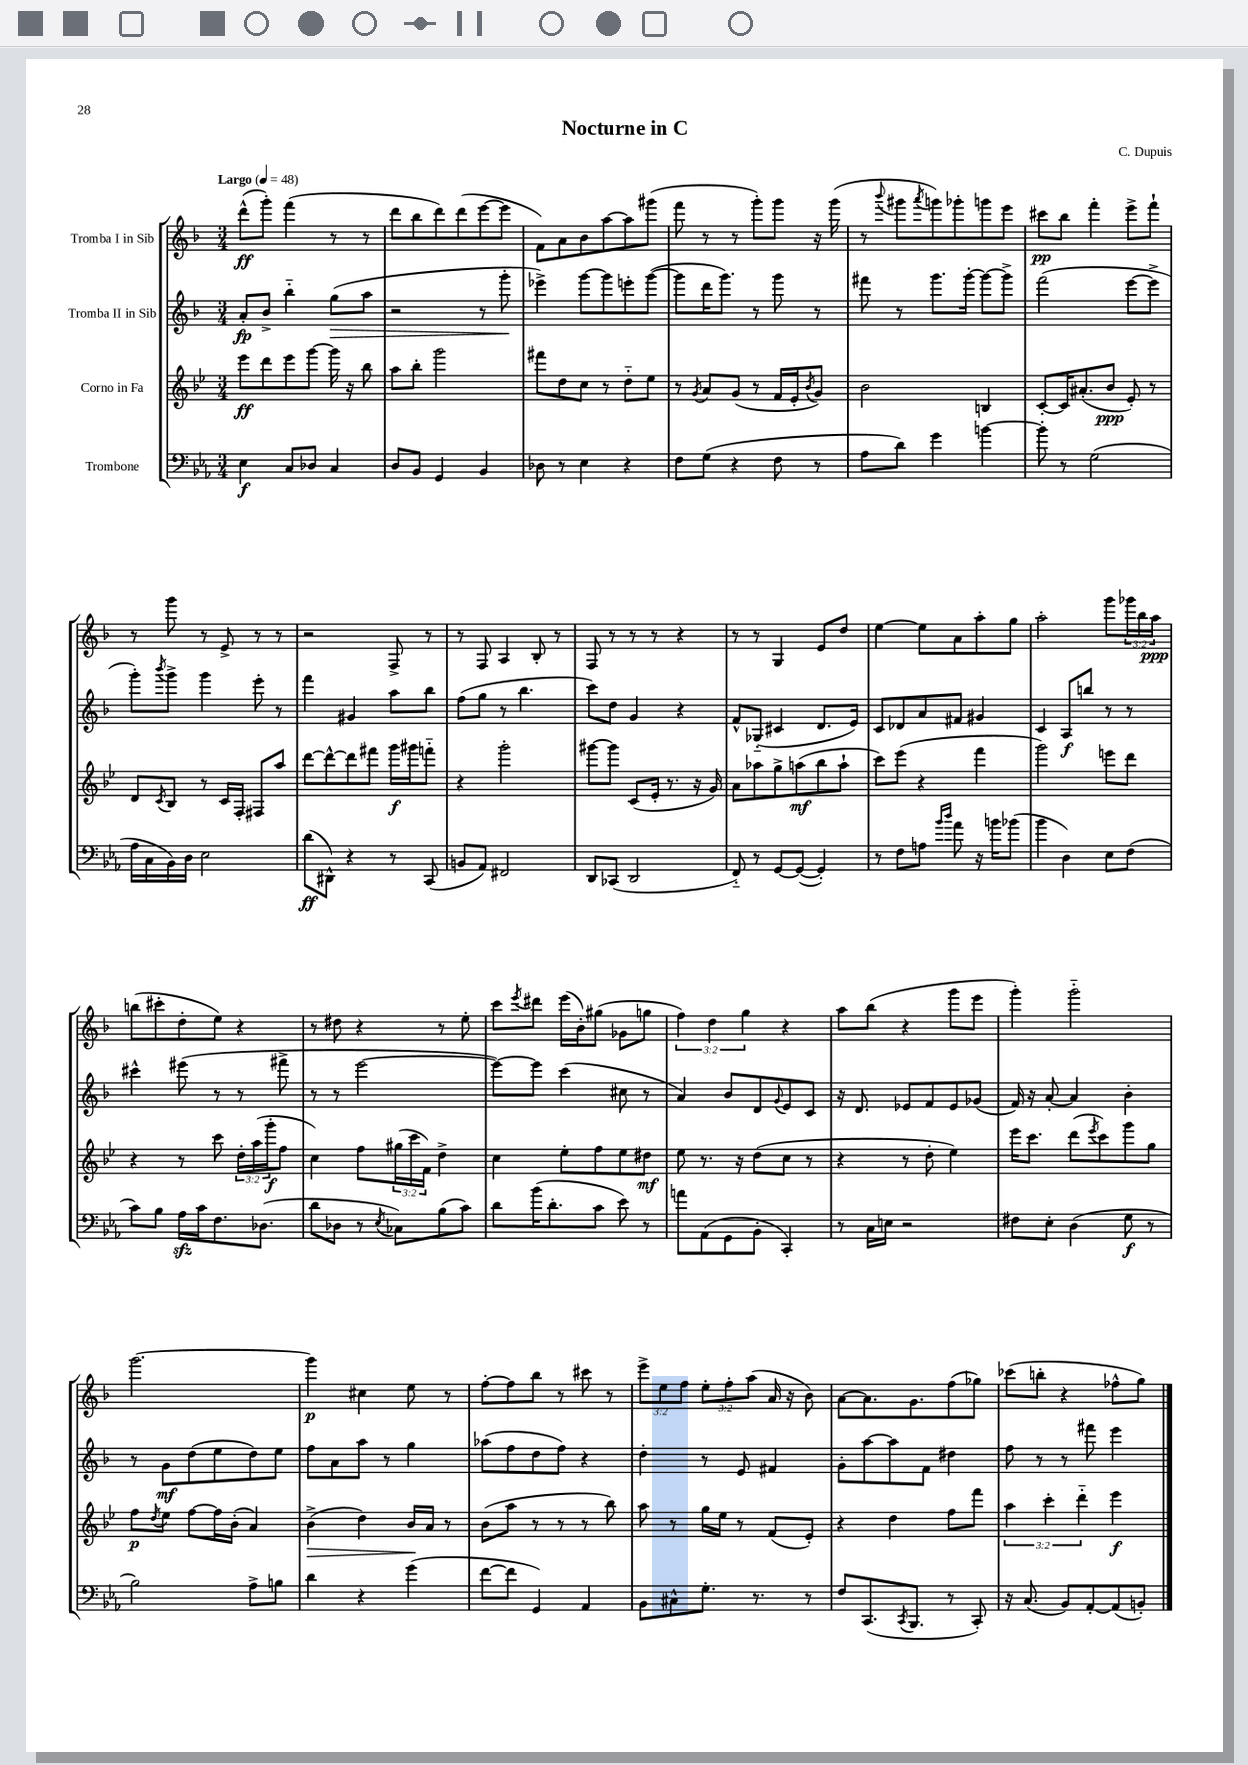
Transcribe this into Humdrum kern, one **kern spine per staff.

**kern	**kern	**kern	**kern
*staff4	*staff3	*staff2	*staff1
*clefF4	*clefG2	*clefG2	*clefG2
*k[b-e-a-]	*k[b-e-]	*k[b-]	*k[b-]
*M3/4	*M3/4	*M3/4	*M3/4
*MM48	*MM48	*MM48	*MM48
4E-	8eee-	8a'	(8ddd^^
.	8ddd	8b-^	8ggg')
8C	8eee-	4bb-'~	(4fff
8D-	[8ggg	.	.
4C	16ggg]	(8gg	8r
.	16r	.	.
.	8bb-	8aa	8r
=	=	=	=
8D	8aa	2r	8ddd
8BB-	8bb-'	.	8bb-
4GG	2ggg	.	8ddd)
.	.	.	(8ddd
4BB-	.	8r	[8eee
.	.	8ggg'	8eee]
=	=	=	=
8D-	8fff#	4eee-^)	8f)
8r	8dd	.	8a
4E-	8cc	[8ggg	8b-
.	8r	8ggg]	[8aa
4r	8dd'~	8eee'	8aa]
.	8ee-	([8ggg	(8ggg#
=	=	=	=
8F	8r	8ggg]	8fff
.	8qg	.	.
(8G	8a	16ddd	8r
.	.	8.ggg)	.
4r	(8g	.	8r
.	8r	8r	8ggg')
8F	16f	8ggg	8ggg
.	16e-'	.	.
.	8qb-	.	.
8r	8g)	8r	16r
.	.	.	(16ggg
=	=	=	=
8A-	2b-	8fff#	8r
.	.	.	8qqbbb-
8d)	.	8r	8ggg#
.	.	.	8qaaa
4g	.	8.ggg	8ggg)
.	.	.	8ggg-'
.	.	[16ggg'	.
[4b	4B	8ggg_	8ggg
.	.	8ggg^]	8eee
=	=	=	=
8b']	[8c'	(2fff	8ccc#
8r	16c]	.	8bb-
.	(8.a#'	.	.
(2G	.	.	4fff'
.	8b-	.	.
.	8e-')	[8eee	8eee^
.	8r	8eee^]	8fff`
=	=	=	=
16A-	8d	8ggg')	8r
16C	.	.	.
.	8qc	8qbbb-	.
16BB-)	8B-	8ggg^	8ggg
16D	.	.	.
2E-	8r	4ggg	8r
.	16c	.	8e^
.	16F'	.	.
.	8F#	8eee'	8r
.	8aa	8r	8r
=	=	=	=
(8d	[8ddd	4fff	2r
8DD#^^)	8ddd^^_	.	.
4r	8ddd]	4g#	.
.	8fff#	.	.
8r	16ggg	8aa	8F^
.	16ggg#	.	.
(8CC	8fff'~	8bb-	8r
=	=	=	=
8BB	4r	(8ff	8r
8AA-)	.	8gg	8F
2FF#	2ggg'	8r	4A
.	.	4.bb-	.
.	.	.	8B-'
.	.	.	8r
=	=	=	=
8DD	[8ggg#	8ccc)	8F
(8CC-	8ggg#]	8dd	8r
2DD	(8c	4g	8r
.	16e-'	.	8r
.	8.r	.	.
.	.	4r	4r
.	16r	.	.
.	16g)	.	.
=	=	=	=
8FF'~)	8a	8f^^	8r
8r	8aa-	(8G-'~	8r
[8GG	8gg^	4c#	4G
(8GG_	(8aa	.	.
4GG'])	8bb-	8.d	8e
.	8aa`	.	8dd
.	.	16e)	.
=	=	=	=
8r	8ccc)	8c	[4ee
8F	(8eee-	8d-	.
8A	4r	8a	8ee]
16qqb-	.	.	.
16qqdd	.	.	.
8a-	.	8f#	8a
16r	4fff	4g#	8aa'
16b	.	.	.
(8b-	.	.	8gg
=	=	=	=
4b-	2ggg)	4c	2aa'
4D)	.	8A	.
.	.	8bb	.
8E-	8eee	8r	8ggg
(8F	8ddd	8r	24ggg-
.	.	.	24bb-
.	.	.	24aa
=	=	=	=
8c)	4r	4ccc#^^	(8bb
8B-	.	.	8ccc#'
16A-	8r	(8eee#	8dd'
16c	.	.	.
8.F	8ccc	8r	8ee)
.	24dd'	8r	4r
.	(24aa	.	.
(8.D-	.	.	.
.	24ggg'	.	.
.	8ff	8fff#^	.
=	=	=	=
8d	4cc)	8r	8r
8D-	.	8r	8dd#
8r	8ff	[2eee	4r
8qE-	.	.	.
8C-)	(24gg#	.	.
.	24ccc	.	.
.	24f)	.	.
(8B-	4dd^	.	8r
8c)	.	.	8ee'
=	=	=	=
8d	4cc	8eee_)	8ccc
.	.	.	8qeee
(16b-	.	8eee]	8ddd#
8.d'	.	.	.
.	8ee-'	(4ccc	(16eee
.	.	.	16b-')
8c	8ff	.	(8gg#
8e-)	8ee-	8cc#	8g-
8r	8dd#	8r	8gg
=	=	=	=
8a	8ee-	4a)	6ff)
(8AA-	8.r	.	.
.	.	.	6dd
8GG	.	8b-	.
.	16r	.	.
.	.	.	6gg
8BB-'	(8dd	8d	.
.	.	8qqg	.
4CC')	8cc	8e	4r
.	8r	8c	.
=	=	=	=
8r	4r	16r	8aa
.	.	8.d	.
16C	.	.	(8bb-
16E	.	.	.
2r	8r	8e-	4r
.	8dd'	8f	.
.	4ee-)	8e-	8ggg
.	.	(8g-	8eee
=	=	=	=
8F#	16eee-	16f)	4ggg')
.	8.ccc	16r	.
8E-'	.	[8a'	.
(4D	(8ddd	4a]	2ggg'~
.	8qeee-	.	.
.	8ccc)	.	.
8G	8ggg	4b-'	.
8r	8gg	.	.
=	=	=	=
2B-)	8ff	8r	[2.ggg
.	8qdd	.	.
.	8ee-	8g	.
.	[8ff	(8dd	.
.	16ff]	8ee	.
.	(16b-'	.	.
8A-^	4a)	8dd)	.
8B	.	8ee	.
=	=	=	=
4d	(4b-^	8ff	4ggg]
.	.	8a	.
4r	4dd)	8aa	4cc#
.	.	8r	.
(4g	16b-	4gg	8ee
.	16a	.	.
.	8r	.	8r
=	=	=	=
[8f	(8b-	(8aa-	[8ff'
8f]	8aa	8ff	8ff]
4GG)	8r	8dd	8bb-
.	8r	8ff)	8r
4AA-	8r	4r	8ccc#
.	8bb-)	.	8r
=	=	=	=
8BB-	8aa	4dd'	12eee^
.	.	.	12ee
8C#^^	8r	.	.
.	.	.	12ff
8.G'	16gg	8r	12ee'
.	16ee-	.	.
.	.	.	12ff'
.	8r	8e	.
.	.	.	(12aa
8.r	.	.	.
.	(8f	4f#	16a
.	.	.	16r
8r	8e-')	.	8b-)
=	=	=	=
8F	4r	8g'	[8a
(8.CC	.	[8aa	8.a]
.	4dd	8aa]	.
8qCC	.	.	.
8.BBB-	.	.	8.g
.	.	8f	.
8r	8ff	4dd#	(8ff
8CC')	8fff	.	8gg-)
=	=	=	=
16r	6aa	8ff	(8ccc-
(8.C	.	.	.
.	.	8r	8bb'
.	6ccc'	.	.
8BB-)	.	8r	4r
.	6ddd'~	.	.
[8AA-'	.	8fff#	.
(8AA-]	4eee-	4eee	8ff-^^
8BB')	.	.	8gg)
==	==	==	==
*-	*-	*-	*-
